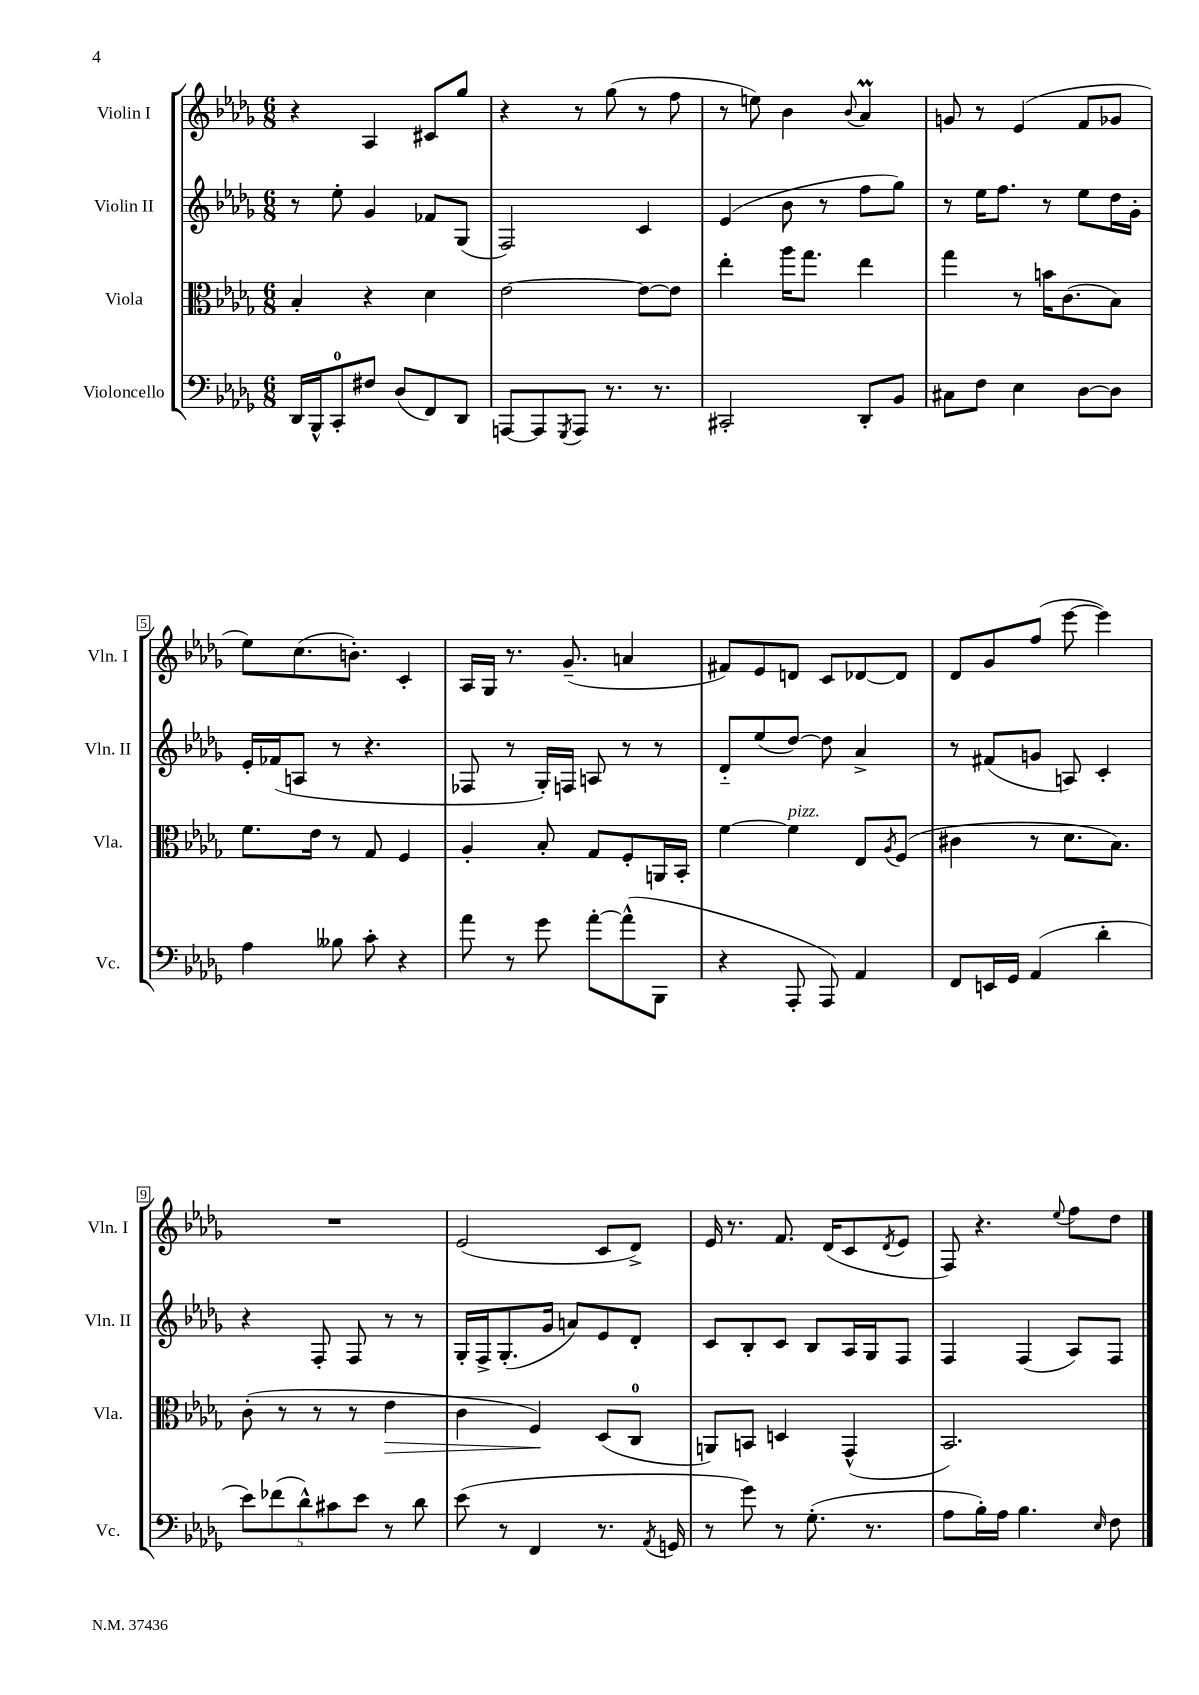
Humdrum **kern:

**kern	**kern	**dynam	**kern	**kern
*part4	*part3	*part3	*part2	*part1
*staff4	*staff3	*staff3	*staff2	*staff1
*I"Violoncello	*I"Viola	*	*I"Violin II	*I"Violin I
*I'Vc.	*I'Vla.	*	*I'Vln. II	*I'Vln. I
*clefF4	*clefC3	*	*clefG2	*clefG2
*k[b-e-a-d-g-]	*k[b-e-a-d-g-]	*	*k[b-e-a-d-g-]	*k[b-e-a-d-g-]
*M6/8	*M6/8	*	*M6/8	*M6/8
=1	=1	=1	=1	=1
16DD-/LL	4B-'/	.	8r	4r
16BBB-^^/J	.	.	.	.
8CC'/	.	.	8ee-'\	.
8F#X/J	4r	.	4g-/	4A-/
(8D-/L	.	.	.	.
8FF/)	4d-\	.	8f-X/L	8c#X/L
8DD-/J	.	.	(8G-/J	8gg-/J
=2	=2	=2	=2	=2
[8AAAn/L	[2e-\	.	2F/)	4r
8AAA/]	.	.	.	.
8qGGG-/	.	.	.	.
8AAA/J	.	.	.	8r
8.r	.	.	.	(8gg-\
.	8e-\L_	.	4c/	8r
8.r	.	.	.	.
.	8e-\J]	.	.	8ff\
=3	=3	=3	=3	=3
2CC#X'/	4ee-'\	.	(4e-/	8r
.	.	.	.	8een\)
.	16aa-\KL	.	8b-\	4b-\
.	8.gg-\J	.	.	.
.	.	.	8r	.
.	.	.	.	8qqb-/
8DD-'/L	4ee-\	.	8ff\L	4a-M/
8BB-/J	.	.	8gg-\J)	.
=4	=4	=4	=4	=4
8C#X\L	4gg-\	.	8r	8gn/
8F\J	.	.	16ee-\KL	8r
.	.	.	8.ff\J	.
4E-\	8r	.	.	(4e-/
.	16bn\KL	.	8r	.
.	(8.c\	.	.	.
[8D-\L	.	.	8ee-\L	8f/L
8D-\J]	8B-\J)	.	16dd-\L	8g-X/J
.	.	.	16g-'\JJ	.
!!LO:LB:g=z
=5	=5	=5	=5	=5
4A-\	8.f\L	.	16e-'/LL	8ee-\L)
.	.	.	(16f-X/J	.
.	.	.	8An/J	(8.cc\
.	16e-\Jk	.	.	.
8B--X\	8r	.	8r	.
.	.	.	.	8.bn'\J)
8c'\	8G-/	.	4.r	.
4r	4F/	.	.	4c'/
=6	=6	=6	=6	=6
8a-\	4A-'/	.	8F-X/	16A-/LL
.	.	.	.	16G-/JJ
8r	.	.	8r	8.r
8g-\	8B-'/	.	16G-'/LL)	.
.	.	.	16Fn/JJ	(8.g-~/
[8a-'\L	8G-/L	.	8An/	.
(8a-^^\]	8F'/	.	8r	4an/
8BBB-\J	16AAn/L	.	8r	.
.	16BB-'/JJ	.	.	.
=7	=7	=7	=7	=7
4r	[4f\	.	8d-/L	8f#X/L)
.	.	.	(8ee-/	8e-/
!	!LO:TX:a:i:t=pizz.	!	!	!
8AAA-'/	4f\]	.	[8dd-/J)	8dn/J
8AAA-/)	.	.	8dd-\]	8c/L
4AA-/	8E-/L	.	4a-^/	[8d-X/
.	8qA-/	.	.	.
.	(8F/J	.	.	8d-/J]
=8	=8	=8	=8	=8
8FF/L	4c#X\	.	8r	8d-/L
16EEn/L	.	.	(8f#X/L	8g-/
16GG-/JJ	.	.	.	.
(4AA-/	8r	.	8gn/J	(8ff/J
.	8.d-\L	.	8An/)	[8eee-\
4d-'\	.	.	4c'/	4eee-\])
.	8.B-\J)	.	.	.
!!LO:LB:g=z
=9	=9	=9	=9	=9
10e-\L)	(8c'\	.	4r	2.r
(10f-X\	.	.	.	.
.	8r	.	.	.
10d-^^\)	.	.	.	.
.	8r	.	8F'/	.
10c#X\	.	.	.	.
.	8r	.	8F/	.
10e-\J	.	.	.	.
!	!	!LO:HP:b	!	!
8r	4e-\	>	8r	.
8d-\	.	.	8r	.
=10	=10	=10	=10	=10
(8e-\	4c\	.	16G-'/LL	(2e-/
.	.	.	16F^/J	.
8r	.	.	(8.G-'/	.
4FF/	4F/)	.	.	.
.	.	.	16g-/Jk	.
.	.	.	8an/L)	.
8.r	(8D-/L	]	8e-/	8c/L
.	8C/J	.	8d-'/J	8d-^/J)
8qAA-/	.	.	.	.
16GGn/	.	.	.	.
=11	=11	=11	=11	=11
8r	8AAn/L)	.	8c/L	16e-/
.	.	.	.	8.r
8g-\)	8BBn/J	.	8B-'/	.
8r	4Dn/	.	8c/J	8.f/
(8.G-'\	.	.	8B-/L	.
.	.	.	.	(16d-/KL
.	(4GG-^^/	.	16A-/L	8c/
8.r	.	.	16G-/J	.
.	.	.	.	8qd-/
.	.	.	8F/J	8e-/J
=12	=12	=12	=12	=12
8A-\L	2.BB-/)	.	4F/	8F/)
16B-'\L)	.	.	.	4.r
16A-\JJ	.	.	.	.
4.B-\	.	.	(4F/	.
.	.	.	.	8qqee-/
.	.	.	8A-/L)	8ff\L
16qqE-/	.	.	.	.
8F\	.	.	8F/J	8dd-\J
==	==	==	==	==
*-	*-	*-	*-	*-
